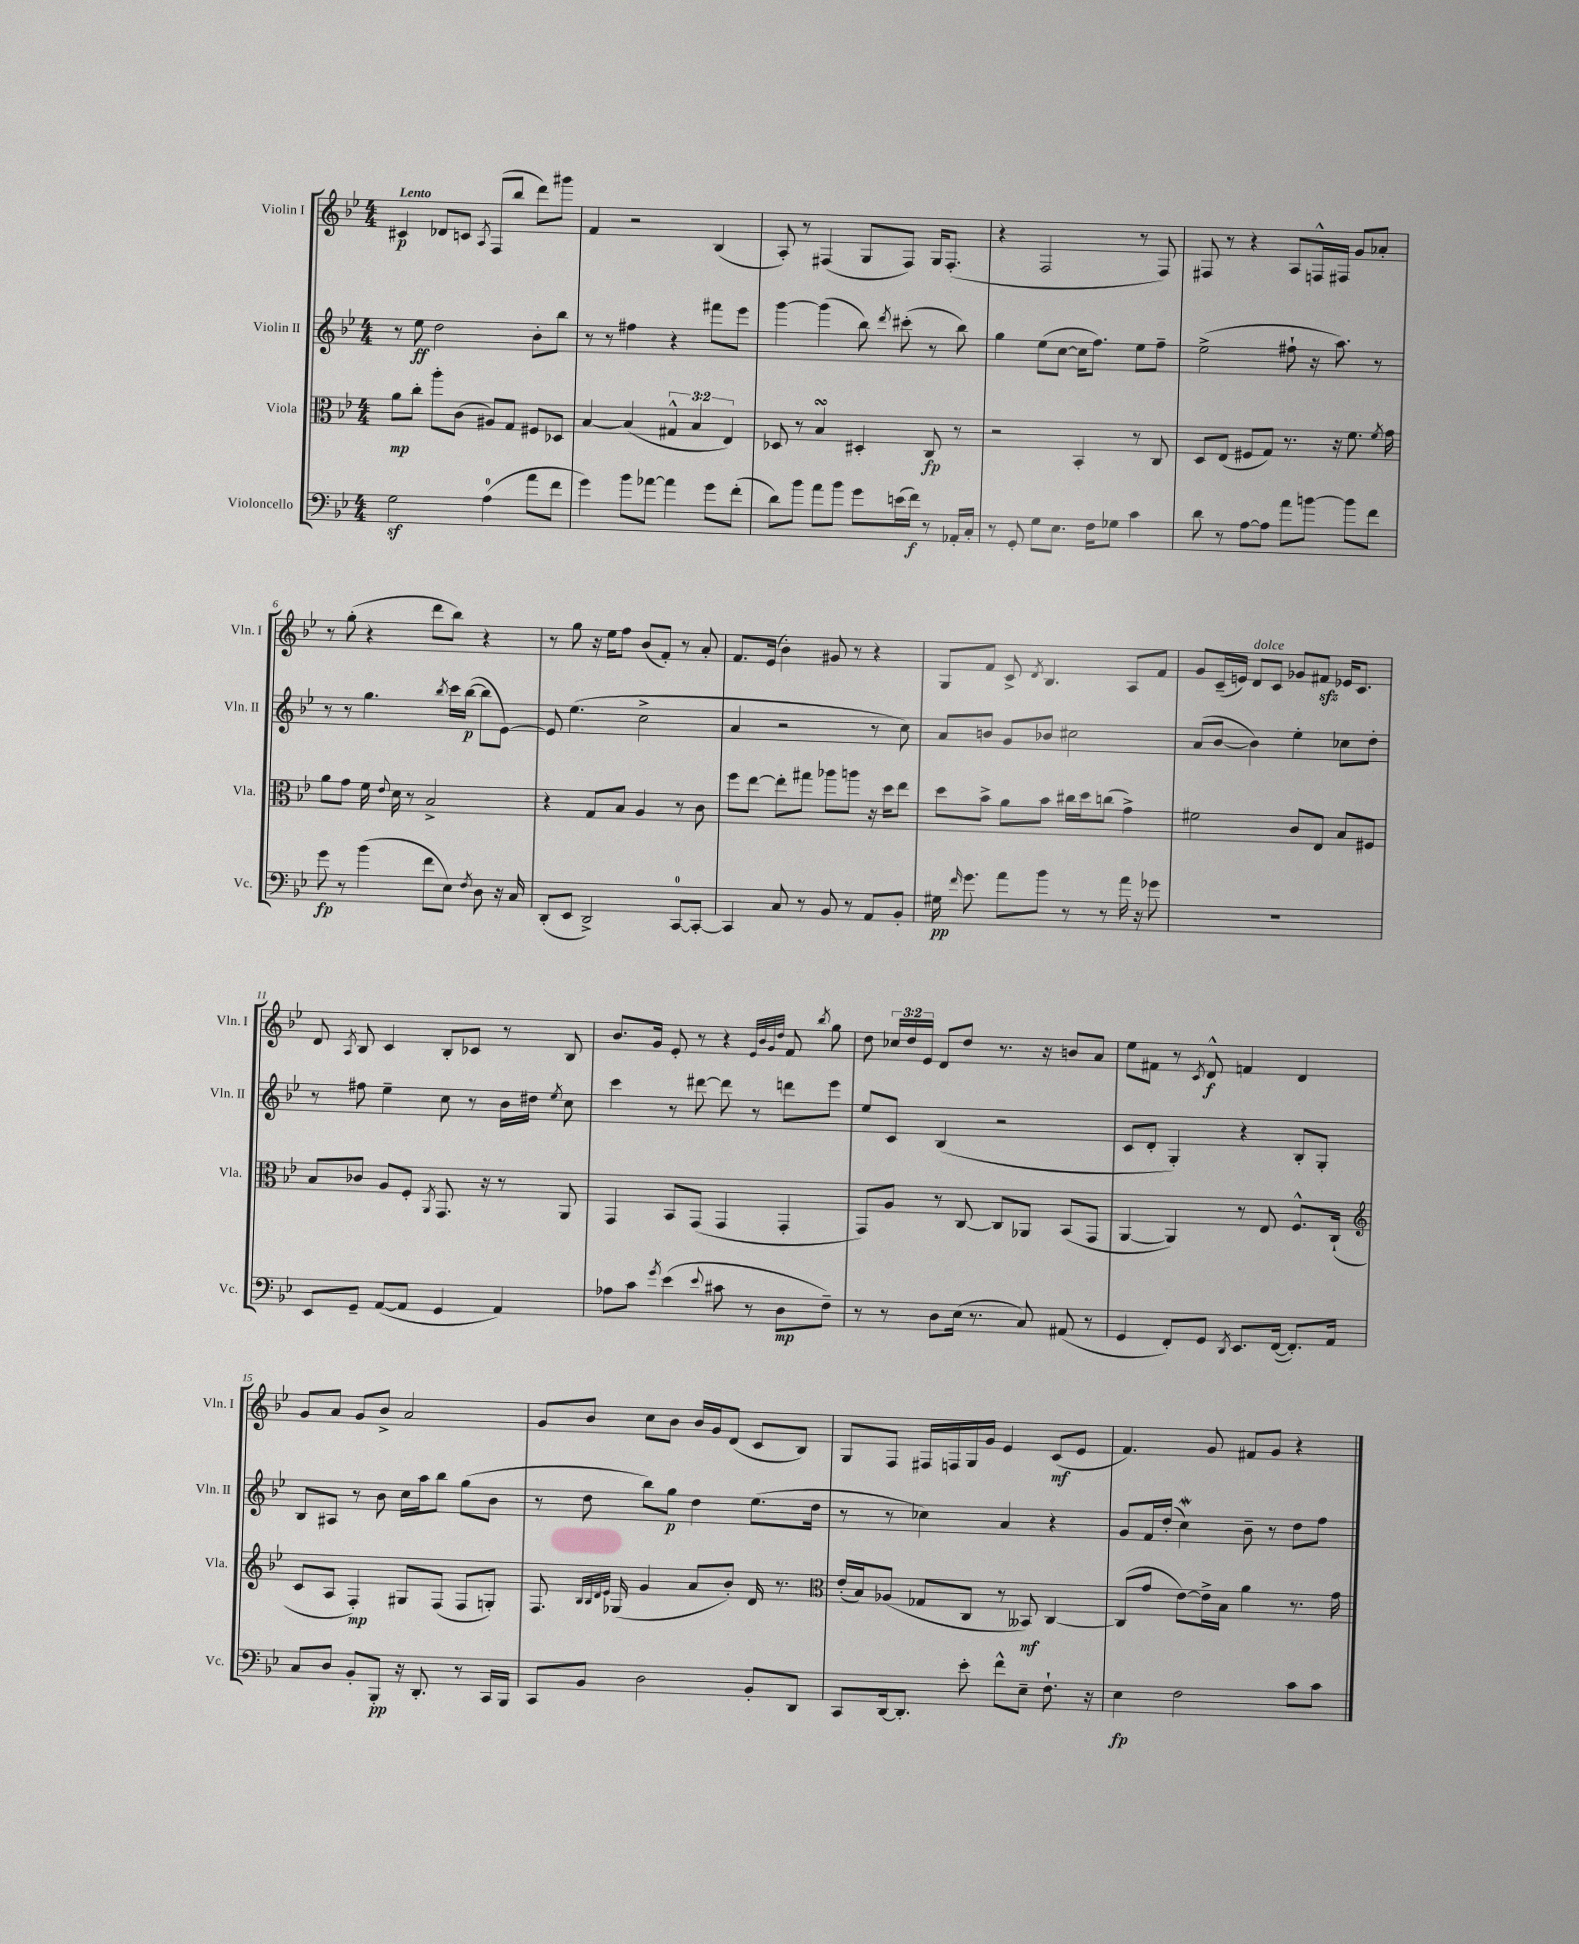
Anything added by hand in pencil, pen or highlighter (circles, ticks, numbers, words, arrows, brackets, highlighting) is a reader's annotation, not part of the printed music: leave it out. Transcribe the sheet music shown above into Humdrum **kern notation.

**kern	**kern	**kern	**kern
*staff4	*staff3	*staff2	*staff1
*clefF4	*clefC3	*clefG2	*clefG2
*k[b-e-]	*k[b-e-]	*k[b-e-]	*k[b-e-]
*M4/4	*M4/4	*M4/4	*M4/4
2G	8a	8r	4c#
.	8cc'	8ee-	.
.	8aa'	2dd	8d-
.	(8c	.	8c
.	.	.	8qA
(4A	8A#)	.	(8F
.	8G	.	8bb-
8a	8F#	8b-'	8ddd)
8f	8D-	8bb-	8ggg#
=	=	=	=
4g)	[4B-	8r	4f
.	.	8r	.
8b-	(4B-]	4ff#	2r
[8a-	.	.	.
4a-]	6G#^^	4r	.
.	6B-	.	.
8g	.	8fff#	(4B-
.	6E-)	.	.
(8f'	.	8eee-	.
=	=	=	=
8d)	8D-	[4ggg	8A')
8b-	8r	.	8r
8a	4B-	(4ggg]	(4F#
8b-	.	.	.
8g	4D#'	8bb-)	8G
.	.	8qddd	.
(16e	.	(8ccc#'	8F#)
16f)	.	.	.
8r	8C	8r	16G
.	.	.	(8.F#'
16AA-'	8r	8bb-)	.
16C'	.	.	.
=	=	=	=
8r	2r	4gg	4r
8GG'	.	.	.
8G	.	(8ee-	2F
8.E-	.	[8cc	.
.	4BB-'	16cc]	.
16F	.	8.ff)	.
8G-	.	.	.
4c	8r	8ee-	8r
.	8C	8ff~	8F)
=	=	=	=
8d	8D	(2ee-^	8F#
8r	(8E-	.	8r
[8A	8F#	.	4r
8A]	8G)	.	.
8a	8.r	8ff#`	8A
[8b	.	16r	16F^^
.	16r	8.aa)	16F#
8b]	8.f	.	8g
8f	.	8r	8a-'
.	8qf	.	.
.	16g	.	.
=	=	=	=
8g	8a	8r	8r
8r	8g	8r	(8gg'
(4b-	16f	4.gg	4r
.	8qqe-	.	.
.	16d	.	.
.	8r	.	.
8f	2B-^	.	8ddd
.	.	8qbb-	.
8E-)	.	16ccc	8bb-)
.	.	([16bb-	.
8qF	.	.	.
8D	.	8bb-]	4r
16r	.	[8e-)	.
16C	.	.	.
=	=	=	=
(8DD'	4r	8e-]	8r
8EE-	.	(4.ee-	8gg
2DD^)	8G	.	16r
.	.	.	16ee-
.	8B-	.	8ff
.	4A	2cc^	(8b-
.	.	.	8f')
[8CC	8r	.	8r
8CC'_	8c	.	8a'
=	=	=	=
4CC]	8ff	4a	8.f
.	[8ee-	.	.
.	.	.	(16e-
8C	8ee-']	2r	4b-')
8r	8gg#	.	.
8BB-	8aa-	.	8g#
8r	8aa	.	8r
8AA	16r	8r	4r
.	16dd	.	.
8BB-'	8ee-	8cc)	.
=	=	=	=
16G#	8dd	8a	8G
16qqf	.	.	.
8.g	.	.	.
.	8b-^	8b	8f
8a	8a	8g	8c^
.	.	.	8qd
8b-	8b-	8b-	4.B-
8r	16cc#	2cc#	.
.	16dd	.	.
8r	(8cc	.	.
16a	4g^)	.	8A
16r	.	.	.
8g-	.	.	8f
=	=	=	=
1r	2f#	(8a	8g
.	.	[8b-	(16c~
.	.	.	16e)
.	.	4b-])	8d
.	.	.	8c
.	8c	4ee-'	8g-
.	8E-	.	8f#
.	8B-	8cc-	16e-
.	.	.	8.c
.	8F#	8dd'	.
=	=	=	=
8EE-	8B-	8r	8d
.	.	.	8qA
8GG~	8c-	8ff#	8B-
([8AA	8A	4ee-~	4c
8AA]	8F'	.	.
.	8qAA	.	.
4GG	8.GG	8cc	8B-'
.	.	8r	8c-
.	16r	.	.
4AA)	8r	16b-	8r
.	.	16dd#	.
.	.	8qee-	.
.	8AA	8cc	8B-
=	=	=	=
8A-	4GG	4ccc	8.b-
8c	.	.	.
.	.	.	16g
8qg	.	.	.
(4e-	8BB-	8r	8e-'
.	(8GG	[8ddd#	8r
8qqe-	.	.	.
8c#	4GG	8ddd#]	4r
8r	.	8r	.
.	.	.	32qqe-
.	.	.	32qqb-
.	.	.	32qqg
.	.	.	32qqdd
8D	4GG'	8ddd	8f
.	.	.	8qbb-
8F~)	.	8eee-	8gg
=	=	=	=
8r	8GG)	8ee-	8dd
8r	8A	8c	24cc-
.	.	.	24dd
.	.	.	24e-
8D	8r	(4B-	8d
(16E-	[8C	.	8dd
8.r	.	.	.
.	8C]	2r	8.r
8C)	8AA-	.	.
.	.	.	16r
(8AA#	(8BB-	.	8b
8r	8GG	.	8a
=	=	=	=
4GG	[4AA	8c	8ee-
.	.	8d'	8f#
8FF')	4AA])	4G')	8r
.	.	.	8qc
8GG	.	.	8d^^
8qDD	.	.	.
8.EE-	8r	4r	4f
.	8E-	.	.
([16FF	.	.	.
8.FF'])	8.F^^	8B-'	4d
.	.	8G'	.
16AA	(16C`	.	.
=	=	=	=
*	*clefG2	*	*
8C	8c	8B-	8g
8D	8A	8A#	8a
8BB-'	4F')	8r	8g
8BBB-'	.	8b-	8b-^
16r	8G#	16cc	2a
8.DD'	.	16aa	.
.	(8F	8bb-	.
8r	8F	(8gg	.
16CC	8G')	8b-	.
16BBB-	.	.	.
=	=	=	=
8CC	8.F	8r	8g
8BB-	.	8dd	8b-
.	32qqB-	.	.
.	32qqB-	.	.
.	32qqd	.	.
.	32qqe-	.	.
.	(16G-	.	.
2D	4g	8bb-)	8cc
.	.	8gg	8b-
.	8a	4dd	16b-
.	.	.	16g
.	8b-')	.	(8d
8BB-'	16d	(8.ee-	8c
.	8.r	.	.
8DD	.	.	8B-)
.	.	16dd	.
=	=	=	=
*	*clefC3	*	*
8CC	(16e-'	8r	8G
.	16B-)	.	.
[16DD	(8A-	8r	8F
8.DD']	.	.	.
.	8G-	4cc-)	16F#
.	.	.	16F
8e-'	8C	.	16G
.	.	.	16g
8f^^	8r	4a	4e-
8E-~	8BB--)	.	.
8.F`	[4C	4r	(8c
.	.	.	8e-
16r	.	.	.
=	=	=	=
4E-	(8C]	8g	4.f)
.	8g	16f	.
.	.	(16dd'	.
2F	[8e-)	4cc)	.
.	16e-^]	.	8g
.	16B-	.	.
.	4a	8b-~	8f#
.	.	8r	8g
8c	8.r	8dd	4r
8c	.	8ff	.
.	16g	.	.
==	==	==	==
*-	*-	*-	*-
